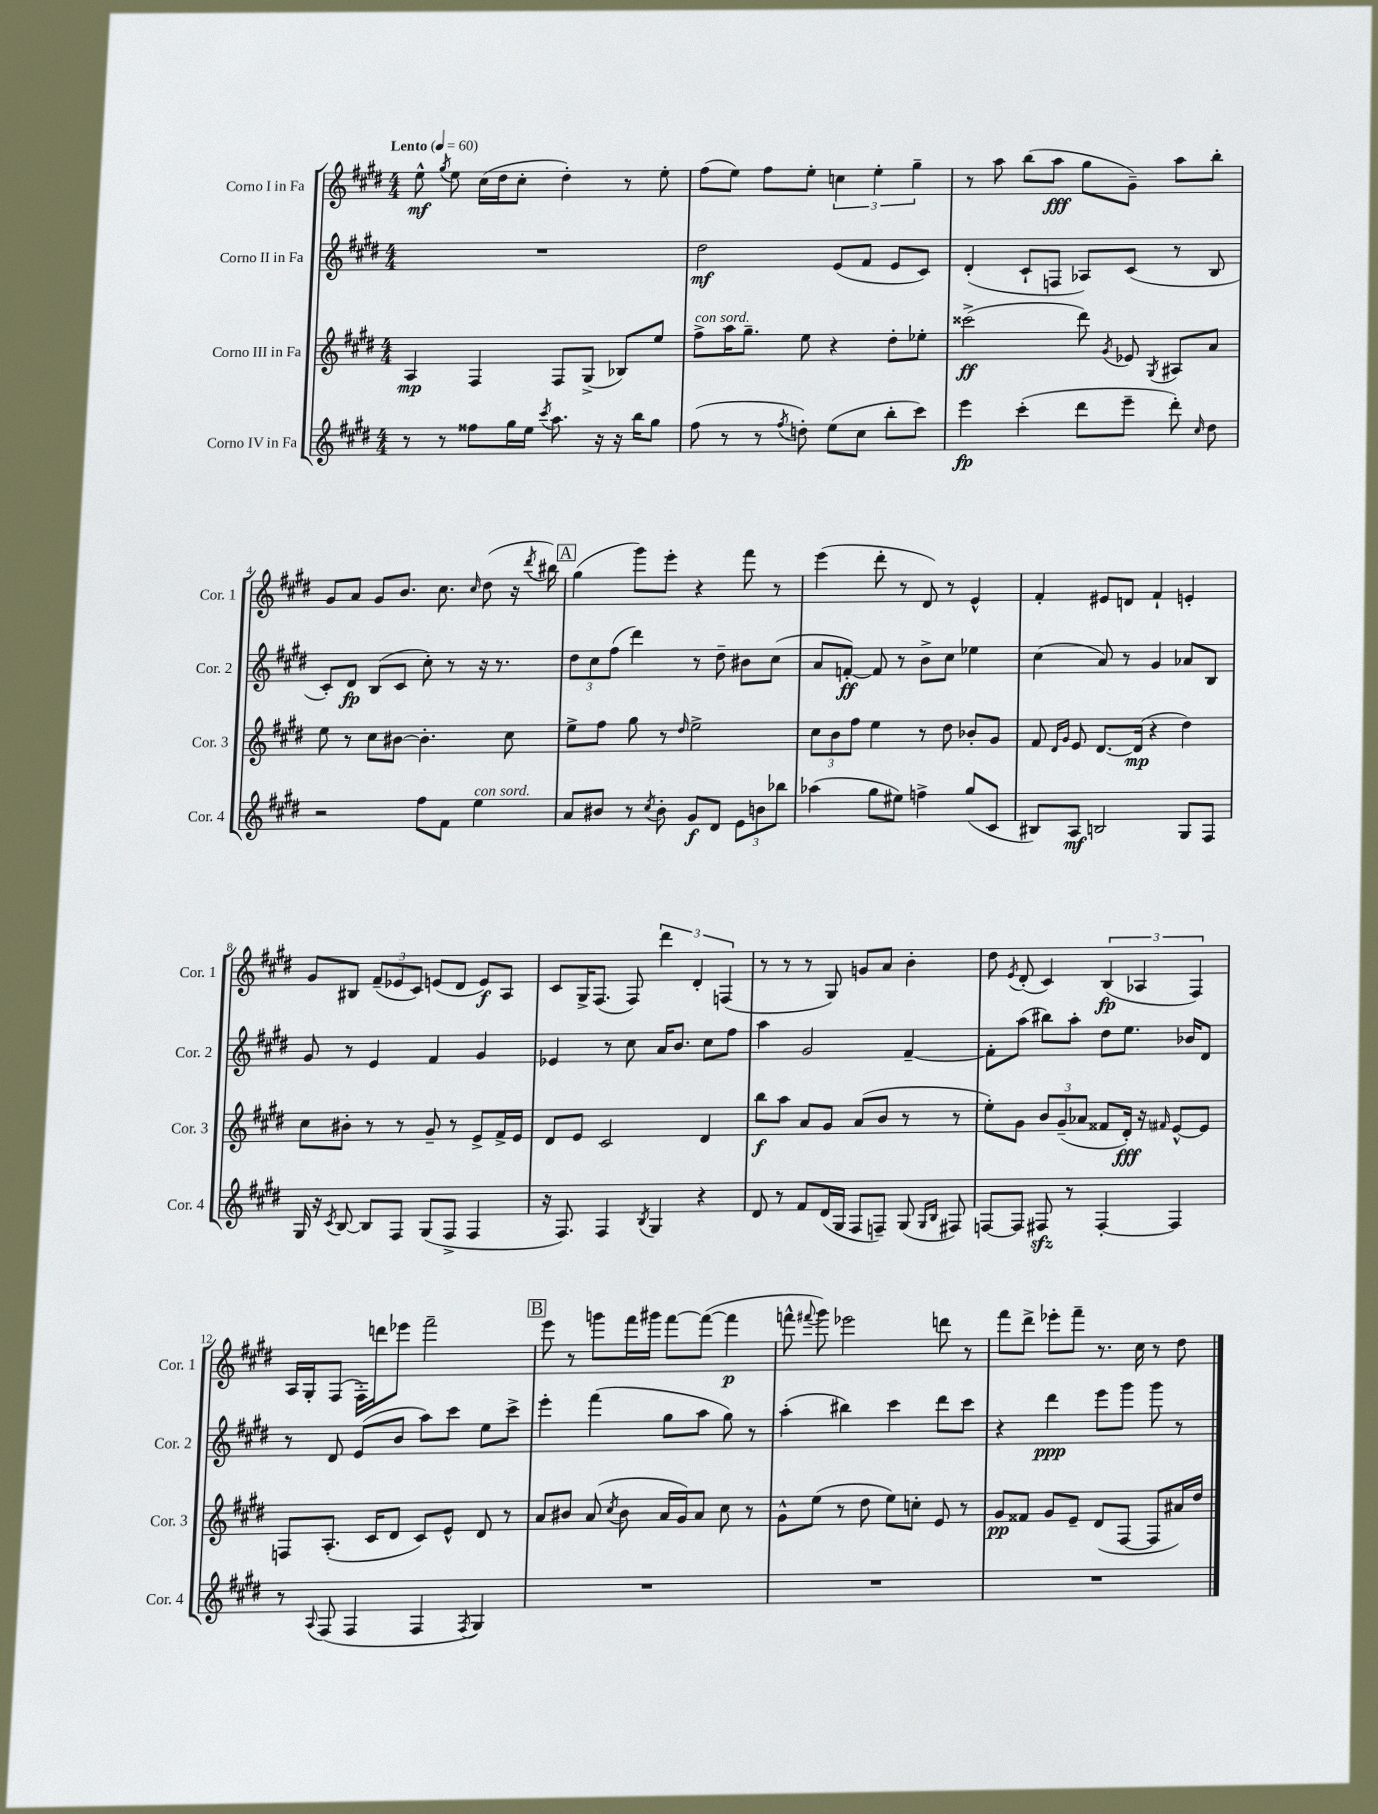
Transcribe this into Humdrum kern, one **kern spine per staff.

**kern	**kern	**kern	**kern
*staff4	*staff3	*staff2	*staff1
*clefG2	*clefG2	*clefG2	*clefG2
*k[f#c#g#d#]	*k[f#c#g#d#]	*k[f#c#g#d#]	*k[f#c#g#d#]
*M4/4	*M4/4	*M4/4	*M4/4
*MM60	*MM60	*MM60	*MM60
8r	4A	1r	8ee^^
.	.	.	8qgg#
8r	.	.	8ee
8ff##	4F#	.	(16cc#
.	.	.	16dd#
16gg#	.	.	8cc#'
16ee	.	.	.
8qccc#	.	.	.
8.aa	8F#	.	4dd#')
.	(8G#^	.	.
16r	.	.	.
16r	8B-)	.	8r
16bb	.	.	.
8gg#	8ee	.	8ee'
=	=	=	=
(8ff#	8ff#^	2dd#	(8ff#
8r	16aa	.	8ee)
.	8.gg#~	.	.
8r	.	.	8ff#
8qff#	.	.	.
8dd')	8ee	.	8ee'
(8ee	4r	(8e	6cc
8cc#	.	8f#	.
.	.	.	6ee'
8bb'	8dd#'	8e	.
.	.	.	6gg#~
8ccc#)	8ee-'	8c#)	.
=	=	=	=
4eee	(2ccc##^	(4d#'	8r
.	.	.	8aa
(4ccc#'	.	8c#`	(8bb
.	.	8F	8aa
8ddd#	8ddd#)	8A-)	8gg#
.	8qg#	.	.
8eee~	8e-	(8c#	8g#~)
.	8qG#	.	.
8ddd#')	8A#	8r	8aa
16qqcc#	.	.	.
8dd#	8a	8B	8bb'
=	=	=	=
2r	8ee	8c#')	8g#
.	8r	8d#	8a
.	8cc#	(8B	8g#
.	[8b#	8c#	8.b
8ff#	4.b#']	8cc#')	.
.	.	.	8.cc#
8f#	.	8r	.
.	.	.	16qqcc#
4ee	.	16r	(8dd#
.	.	8.r	.
.	8cc#	.	16r
.	.	.	8qddd#
.	.	.	16bb#)
=	=	=	=
8a	8ee^	12dd#	(4gg#
.	.	12cc#	.
8b#	8ff#	.	.
.	.	(12ff#	.
8r	8gg#	4ddd#)	8ggg#)
8qcc#	.	.	.
8b#'	8r	.	8eee'
.	16qqdd#	.	.
8g#	2ee^	8r	4r
8d#	.	8dd#~	.
12e	.	8b#	8fff#
12b	.	.	.
.	.	(8cc#	8r
12bb-	.	.	.
=	=	=	=
(4aa-	12cc#	8a	(4eee
.	12b	.	.
.	.	[8f')	.
.	12ff#	.	.
8gg#	4ee	8f]	8ddd#'
8ee#)	.	8r	8r
4ff^	8r	8b^	8d#)
.	8dd#	8cc#	8r
(8gg#	8b-'	4ee-	4e^^
8c#	8g#	.	.
=	=	=	=
8B#)	8f#	(4cc#	4f#'
.	16qqd#	.	.
.	16qqg#	.	.
8A	8e	.	.
2B	[8.d#	8a)	8e#
.	.	8r	8d
.	(16d#]	.	.
.	4r	4g#	4f#`
8G#	4dd#)	8a-	4e'
8F#	.	8B	.
=	=	=	=
16G#	8cc#	8g#	8g#
16r	.	.	.
8qc#	.	.	.
[8B	8b#'	8r	8B#
8B]	8r	4e	(12f#~
.	.	.	12e-
8F#	8r	.	.
.	.	.	12c#)
(8G#	8g#~	4f#	(8e
8F#^	8r	.	8d#
4F#	8e^	4g#	8e)
.	16f#^	.	8A
.	16e	.	.
=	=	=	=
16r	8d#	4e-	8c#
8.F#)	.	.	.
.	8e	.	16G#^
.	.	.	(8.F#
4F#	2c#	8r	.
.	.	8cc#	8F#)
8qB	.	.	.
4G#	.	16a	6ddd#
.	.	8.b	.
.	.	.	6d#'
4r	4d#	8cc#	.
.	.	.	(6F
.	.	8ff#	.
=	=	=	=
8d#	8bb	4aa	8r
8r	8aa	.	8r
8f#	8a	2g#	8r
(16d#	8g#	.	8G#)
16G#	.	.	.
8F#	(8a	.	8g
8F~)	8b	.	8a
(8G#	8r	[4f#~	4b'
16qqG#	.	.	.
16qqB	.	.	.
8F#)	8r	.	.
=	=	=	=
[8F	8ee')	8f#']	8dd#
.	.	.	8qe
8F]	8g#	(8aa	(8d#'
8F#	12b	8bb#)	4c#)
.	(12g#~	.	.
8r	.	8aa'	.
.	12a-	.	.
[4F#'	8f##	8dd#	(6B
.	16d#')	8.ee	.
.	.	.	6A-
.	16r	.	.
.	16qqf#	.	.
4F#]	[8e^^	.	.
.	.	16b-	.
.	.	.	6F#)
.	8e]	8d#	.
=	=	=	=
8r	8F	8r	16A
.	.	.	16G#'
8qqA	.	.	.
(8F#	(8.A'	8d#	(8F#
4F#	.	(8e	16F#')
.	16c#	.	16ddd
.	8d#	8b	8eee-
4F#	8c#)	8aa)	2fff#~
.	8e^^	8ccc#	.
8qF#	.	.	.
4G#)	8d#	8ee	.
.	8r	8ccc#^	.
=	=	=	=
1r	8a	4eee'	8eee
.	8b#	.	8r
.	(8a	(4fff#	8ggg
.	8qcc#	.	.
.	8b#	.	16fff#
.	.	.	16ggg#
.	16a	8gg#	[8fff#
.	16g#)	.	.
.	8a	8aa	(8fff#_
.	8cc#	8gg#)	4fff#]
.	8r	8r	.
=	=	=	=
1r	8g#^^	(4aa'	8fff^^
.	.	.	8qqfff#
.	(8ee	.	8ggg#)
.	8r	4bb#)	2eee-
.	8dd#	.	.
.	8ee)	4ccc#	.
.	8cc'	.	.
.	8e	8ddd#	8ddd
.	8r	8ccc#	8r
=	=	=	=
1r	8g#	4r	8fff#
.	8f##	.	8ddd#^
.	8g#	4ddd#	8eee-'
.	8e~	.	8fff#~
.	(8d#	8eee	8.r
.	[8F#	8ggg#	.
.	.	.	16cc#
.	8F#]	8ggg#	8r
.	16a#)	8r	8dd#
.	16dd#	.	.
==	==	==	==
*-	*-	*-	*-
